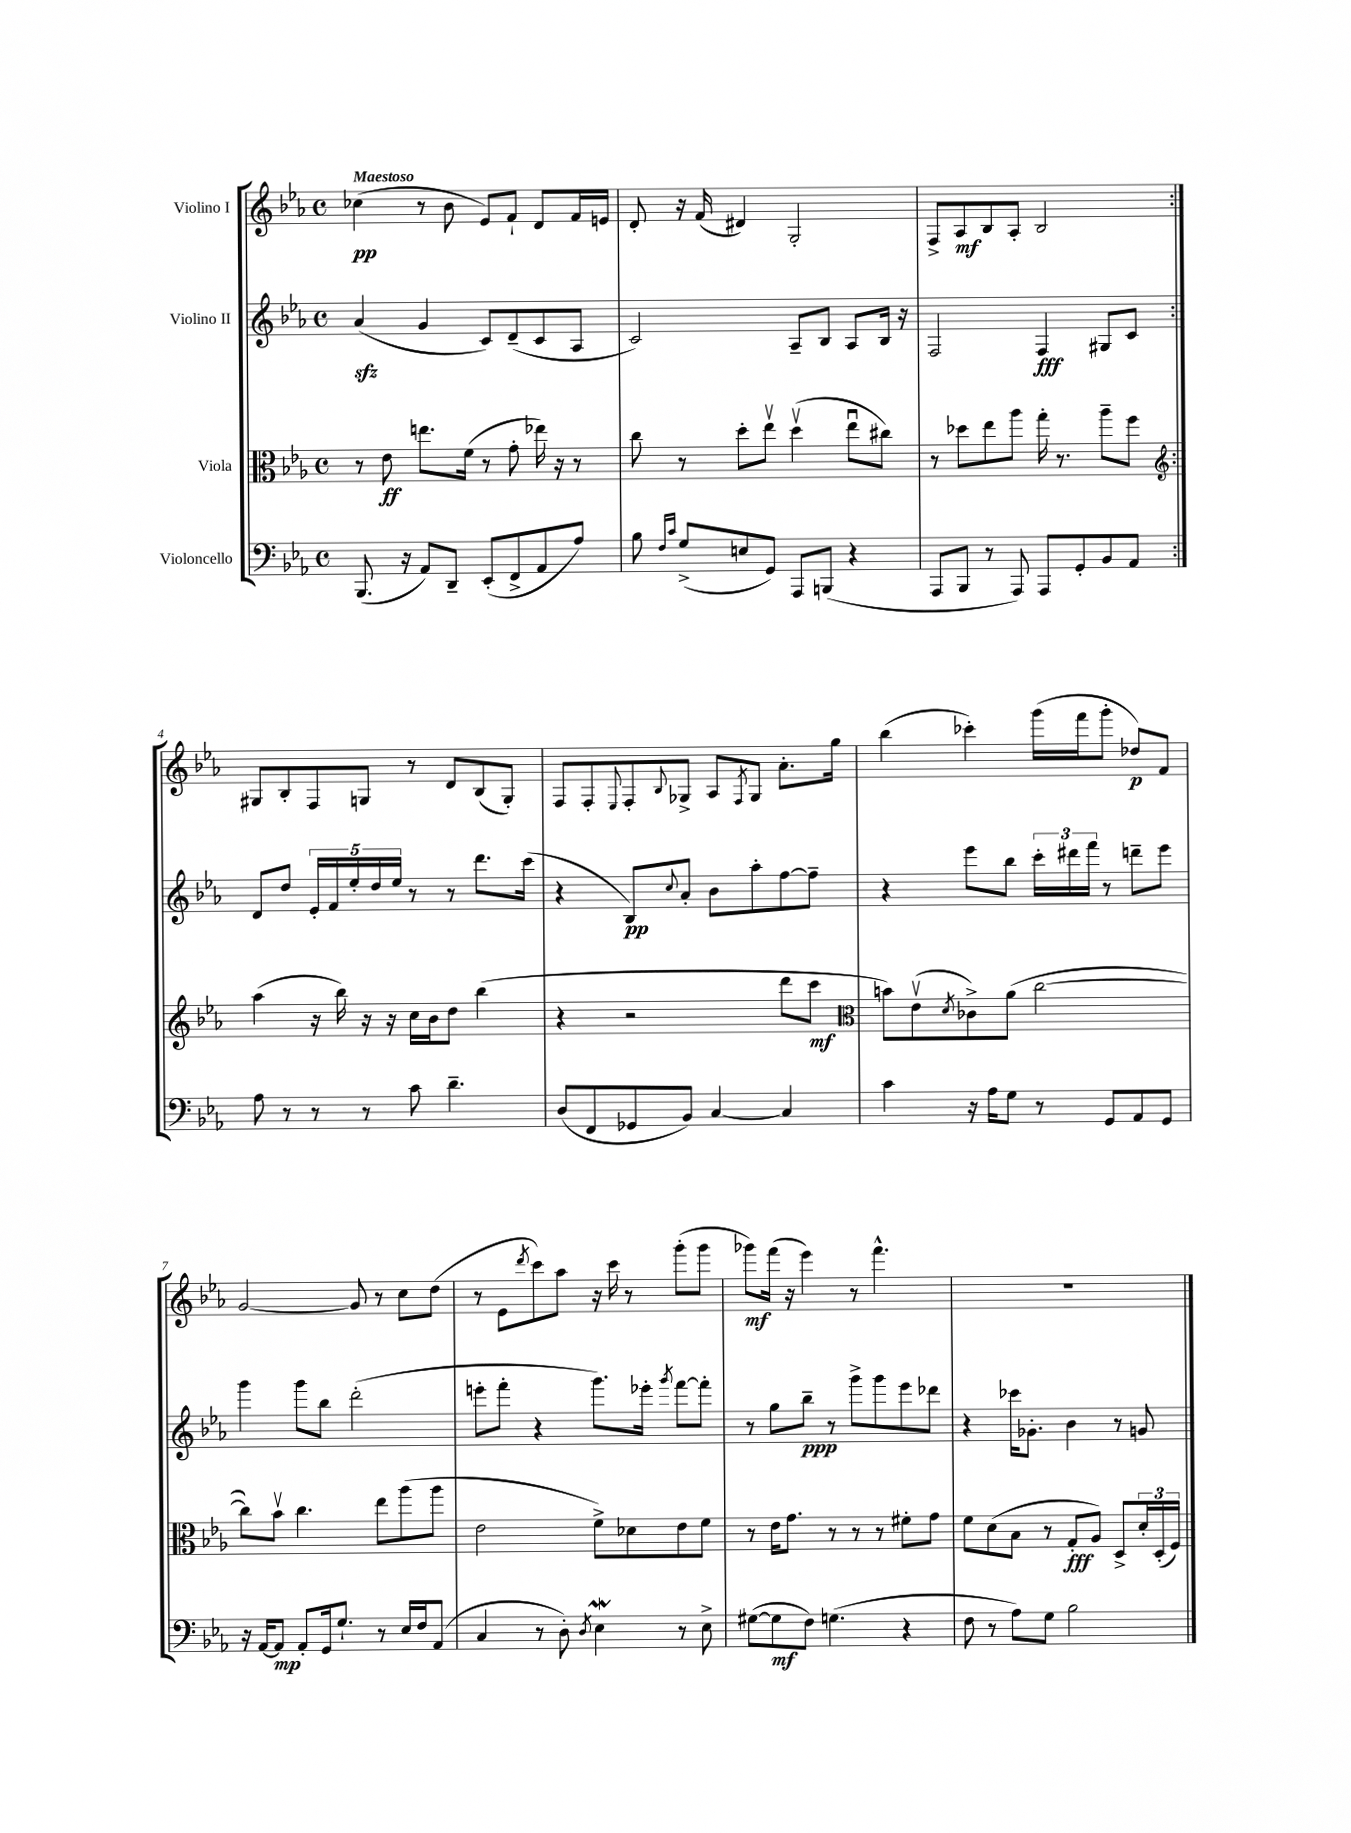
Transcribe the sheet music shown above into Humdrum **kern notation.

**kern	**dynam	**kern	**dynam	**kern	**dynam	**kern	**dynam
*part4	*part4	*part3	*part3	*part2	*part2	*part1	*part1
*staff4	*staff4	*staff3	*staff3	*staff2	*staff2	*staff1	*staff1
*I"Violoncello	*	*I"Viola	*	*I"Violino II	*	*I"Violino I	*
*clefF4	*	*clefC3	*	*clefG2	*	*clefG2	*
*k[b-e-a-]	*	*k[b-e-a-]	*	*k[b-e-a-]	*	*k[b-e-a-]	*
*M4/4	*	*M4/4	*	*M4/4	*	*M4/4	*
*met(c)	*	*met(c)	*	*met(c)	*	*met(c)	*
=1	=1	=1	=1	=1	=1	=1	=1
!	!	!	!	!	!	!LO:TX:a:B:t=Maestoso	!
(8.BBB-/	.	8r	.	(4a-zz/	.	(4cc-X\	pp
.	.	8e-\	ff	.	.	.	.
16r	.	.	.	.	.	.	.
8AA-/L)	.	8.een\L	.	4g/	.	8r	.
8DD~/J	.	.	.	.	.	8b-\	.
.	.	(16f\Jk	.	.	.	.	.
(8EE-'/L	.	8r	.	8c/L)	.	8e-/L)	.
8FF^/	.	8g'\	.	(8d~/	.	8f`/J	.
8AA-/	.	16ee-X\)	.	8c/	.	8d/L	.
.	.	16r	.	.	.	.	.
8A-/J)	.	8r	.	8A-/J	.	16f/L	.
.	.	.	.	.	.	16en/JJ	.
=2	=2	=2	=2	=2	=2	=2	=2
8B-\	.	8cc\	.	2c/)	.	8d'/	.
16qqF/LL	.	.	.	.	.	.	.
16qqc/JJ	.	.	.	.	.	.	.
(8G^/L	.	8r	.	.	.	16r	.
.	.	.	.	.	.	(16f/	.
8En/	.	8dd'\L	.	.	.	4d#X/)	.
8GG/J)	.	8ee-v\J	.	.	.	.	.
8AAA-/L	.	(4ddv\	.	8A-~/L	.	2G'/	.
(8BBBn/J	.	.	.	8B-/J	.	.	.
4r	.	8ee-u\L	.	8A-/L	.	.	.
.	.	8cc#X\J)	.	16B-/Jk	.	.	.
.	.	.	.	16r	.	.	.
=3	=3	=3	=3	=3	=3	=3	=3
8AAA-/L	.	8r	.	2F/	.	8F^/L	.
8BBB-/J	.	8dd-X\L	.	.	.	8A-/	mf
8r	.	8ee-\	.	.	.	8B-/	.
8AAA-/)	.	8aa-\J	.	.	.	8A-'/J	.
8AAA-/L	.	16gg'\	.	4F/	fff	2B-/	.
.	.	8.r	.	.	.	.	.
8GG'/	.	.	.	.	.	.	.
8BB-/	.	8aa-~\L	.	8G#X/L	.	.	.
8AA-/J	.	8ff\J	.	8c/J	.	.	.
!!LO:LB:g=z
=4:|!	=4:|!	=4:|!	=4:|!	=4:|!	=4:|!	=4:|!	=4:|!
*	*	*clefG2	*	*	*	*	*
8A-\	.	(4aa-\	.	8d/L	.	8G#X/L	.
8r	.	.	.	8dd/J	.	8B-'/	.
8r	.	16r	.	20e-'/LL	.	8F/	.
.	.	.	.	20f/	.	.	.
.	.	16bb-\)	.	.	.	.	.
.	.	.	.	20ee-'/	.	.	.
8r	.	16r	.	.	.	8Gn/J	.
.	.	.	.	20dd/	.	.	.
.	.	16r	.	.	.	.	.
.	.	.	.	20ee-/JJ	.	.	.
8c\	.	16cc\LL	.	8r	.	8r	.
.	.	16b-\J	.	.	.	.	.
4.d~\	.	8dd\J	.	8r	.	8d/L	.
.	.	(4bb-\	.	8.ddd\L	.	(8B-/	.
.	.	.	.	.	.	8G'/J)	.
.	.	.	.	(16ccc\Jk	.	.	.
=5	=5	=5	=5	=5	=5	=5	=5
(8D/L	.	4r	.	4r	.	8F/L	.
8FF/	.	.	.	.	.	8F'/	.
.	.	.	.	.	.	8qqE-/	.
8GG-X/	.	2r	.	8B-/L)	pp	8F'/	.
.	.	.	.	8qqcc/	.	8qqB-/	.
8BB-/J)	.	.	.	8a-'/J	.	8G-X^/J	.
[4C/	.	.	.	8b-\L	.	8A-/L	.
.	.	.	.	.	.	8qF/	.
.	.	.	.	8aa-'\	.	8G-/J	.
4C/]	.	8ddd\L	.	[8ff\	.	8.a-'\L	.
.	.	8ccc\J	mf	8ff~\J]	.	.	.
.	.	.	.	.	.	16gg\Jk	.
=6	=6	=6	=6	=6	=6	=6	=6
*	*	*clefC3	*	*	*	*	*
4c\	.	8bn\L)	.	4r	.	(4bb-\	.
.	.	(8e-v\	.	.	.	.	.
.	.	8qd/	.	.	.	.	.
16r	.	8c-X^\)	.	8eee-\L	.	4ccc-X'\)	.
16A-\KL	.	.	.	.	.	.	.
8G\J	.	(8a-\J	.	8bb-\J	.	.	.
8r	.	[2cc\	.	24ccc'\LL	.	(16ggg\LL	.
.	.	.	.	24ddd#X\	.	.	.
.	.	.	.	.	.	16fff\J	.
.	.	.	.	24fff\JJ	.	.	.
8GG/L	.	.	.	8r	.	8ggg'\J	.
8AA-/	.	.	.	8dddn~\L	.	8dd-X/L)	p
8GG/J	.	.	.	8eee-\J	.	8f/J	.
!!LO:LB:g=z
=7	=7	=7	=7	=7	=7	=7	=7
16r	.	8cc\L])	.	4ggg\	.	[2g/	.
[16AA-/KL	.	.	.	.	.	.	.
8AA-/J]	mp	8b-v\J	.	.	.	.	.
8AA-'/L	.	4.cc\	.	8ggg\L	.	.	.
16GG/k	.	.	.	8bb-\J	.	.	.
8.G`/J	.	.	.	.	.	.	.
.	.	.	.	(2ddd'\	.	8g/]	.
8r	.	8ee-\L	.	.	.	8r	.
16E-/LL	.	(8aa-\	.	.	.	8cc\L	.
16F/J	.	.	.	.	.	.	.
(8AA-/J	.	8aa-\J	.	.	.	(8dd\J	.
=8	=8	=8	=8	=8	=8	=8	=8
4C/	.	2e-\	.	8eeen'\L	.	8r	.
.	.	.	.	8fff'\J	.	8e-\L	.
.	.	.	.	.	.	8qddd/	.
8r	.	.	.	4r	.	8ccc\)	.
8D'\)	.	.	.	.	.	8aa-\J	.
8qD/	.	.	.	.	.	.	.
4E-w\	.	8f^\L)	.	8.ggg\L)	.	16r	.
.	.	.	.	.	.	16ccc\	.
.	.	8d-X\	.	.	.	8r	.
.	.	.	.	16eee-X'\Jk	.	.	.
.	.	.	.	8qggg/	.	.	.
8r	.	8e-\	.	[8fff\L	.	(8ggg'\L	.
8E-^\	.	8f\J	.	8fff'\J]	.	8ggg\J	.
=9	=9	=9	=9	=9	=9	=9	=9
([8G#X\L	.	8r	.	8r	.	8ggg-X\L)	mf
8G#\]	mf	16e-\KL	.	8gg\L	.	(16fff\Jk	.
.	.	8.g\J	.	.	.	16r	.
8F\J)	.	.	.	8bb-~\J	ppp	4eee-\)	.
(4.Gn\	.	8r	.	8r	.	.	.
.	.	8r	.	8ggg^\L	.	8r	.
.	.	8r	.	8ggg\	.	4.fff^^\	.
4r	.	8f#X'\L	.	8eee-\	.	.	.
.	.	8g\J	.	8ddd-X\J	.	.	.
=10	=10	=10	=10	=10	=10	=10	=10
8F\	.	8f\L	.	4r	.	1r	.
8r	.	(8d\	.	.	.	.	.
8A-\L)	.	8B-\J	.	16ccc-X\KL	.	.	.
.	.	.	.	8.g-X'\J	.	.	.
8G\J	.	8r	.	.	.	.	.
2B-\	.	8G'/L	fff	4b-\	.	.	.
.	.	8A-/J)	.	.	.	.	.
.	.	8D^/L	.	8r	.	.	.
.	.	24d'/L	.	8gn/	.	.	.
.	.	(24D'/	.	.	.	.	.
.	.	24F/JJ)	.	.	.	.	.
==	==	==	==	==	==	==	==
*-	*-	*-	*-	*-	*-	*-	*-
